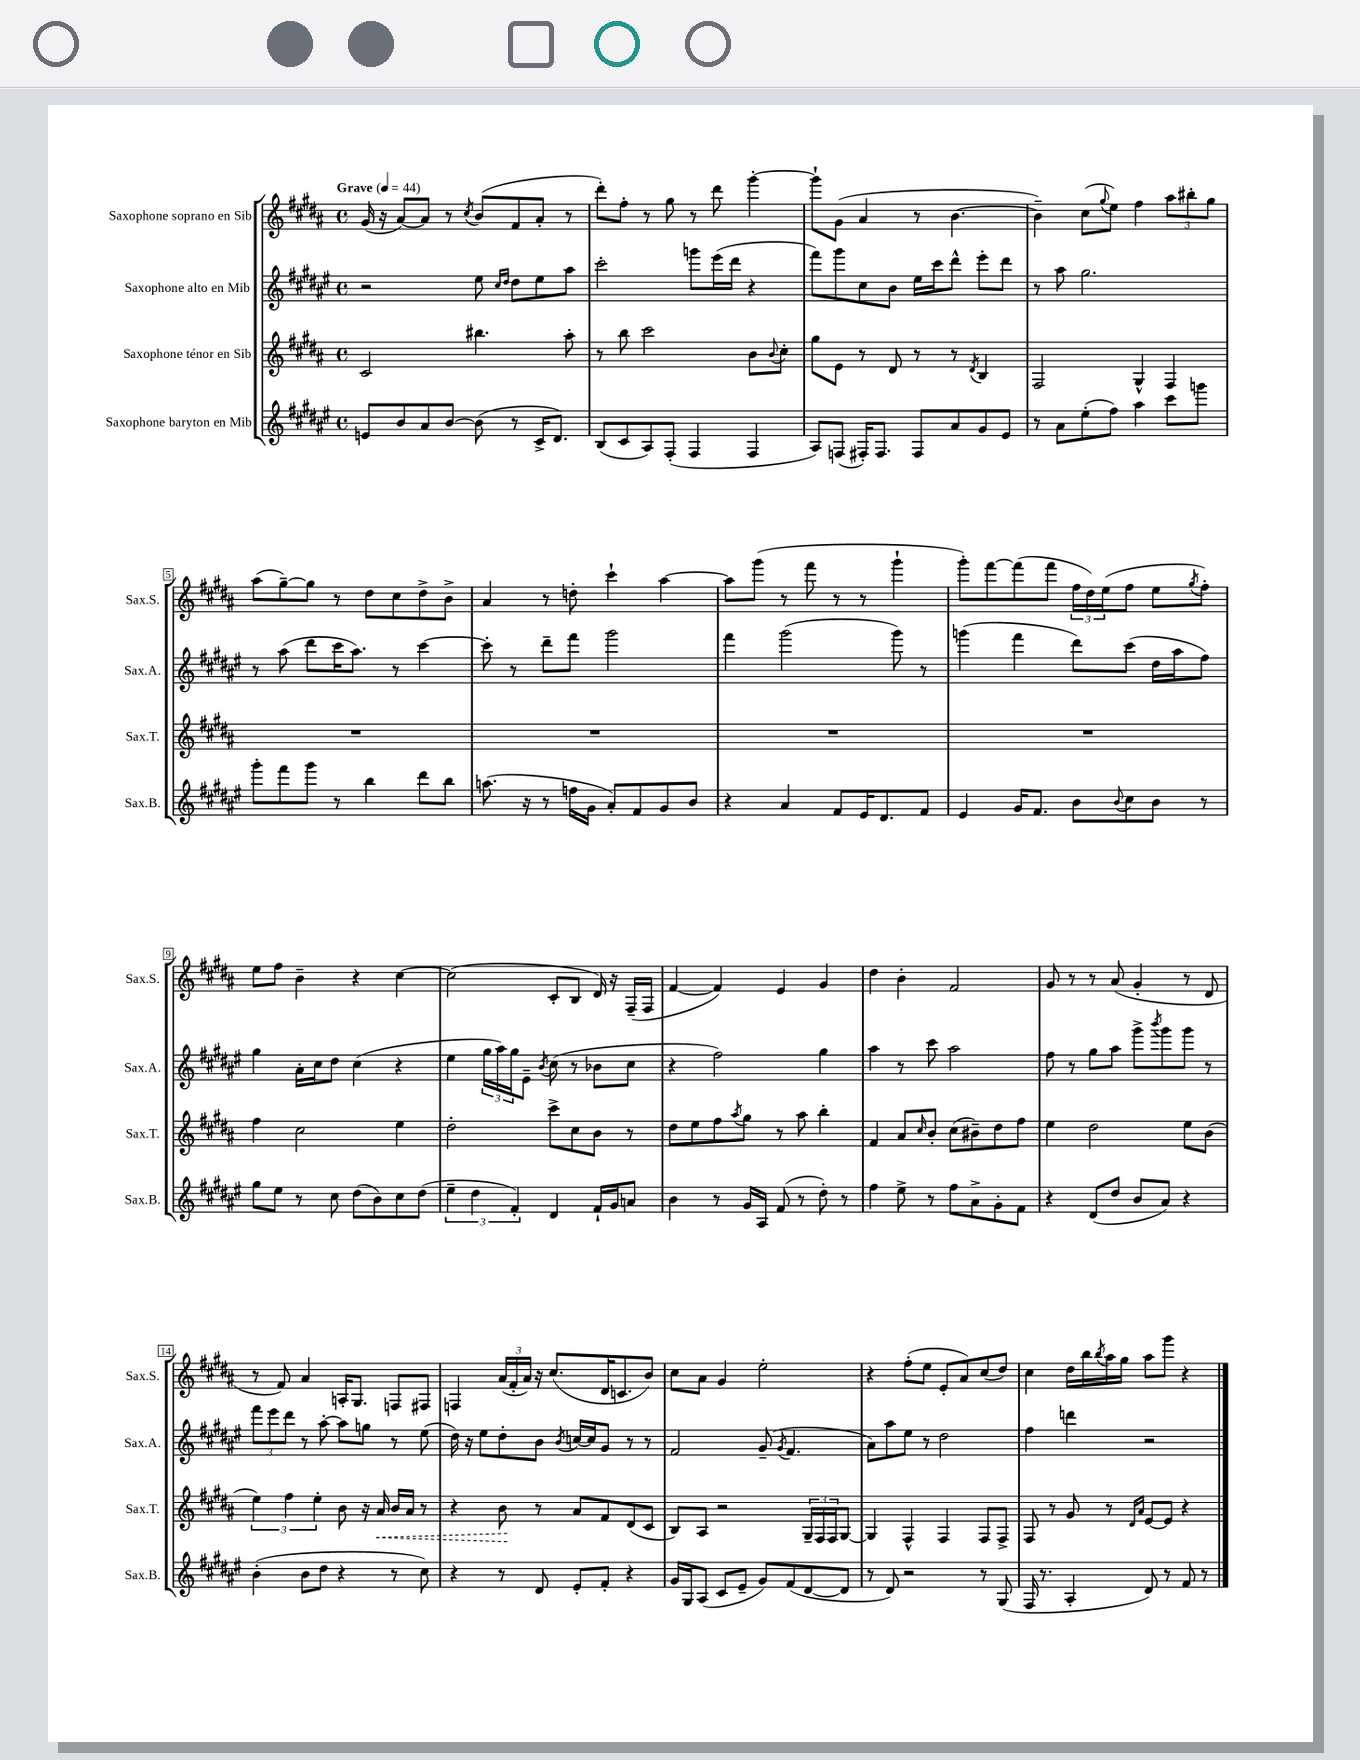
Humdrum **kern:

**kern	**kern	**dynam	**kern	**kern
*part4	*part3	*part3	*part2	*part1
*staff4	*staff3	*staff3	*staff2	*staff1
*I"Saxophone baryton en Mib	*I"Saxophone ténor en Sib	*	*I"Saxophone alto en Mib	*I"Saxophone soprano en Sib
*I'Sax.B.	*I'Sax.T.	*	*I'Sax.A.	*I'Sax.S.
*clefG2	*clefG2	*	*clefG2	*clefG2
*k[f#c#g#d#a#e#]	*k[f#c#g#d#a#]	*	*k[f#c#g#d#a#e#]	*k[f#c#g#d#a#]
*M4/4	*M4/4	*	*M4/4	*M4/4
*met(c)	*met(c)	*	*met(c)	*met(c)
*MM44	*MM44	*	*MM44	*MM44
=1	=1	=1	=1	=1
!	!	!	!	!LO:TX:a:B:t=Grave
8en/L	2c#/	.	2r	(16g#/
.	.	.	.	16r
8b/	.	.	.	[8a#/L)
8a#/	.	.	.	8a#/J]
[8b/J	.	.	.	8r
.	.	.	.	8qcc#/
(8b\]	4.bb#X\	.	8ee#\	(8b/L
.	.	.	16qqcc#/LL	.
.	.	.	16qqdd#/JJ	.
8r	.	.	8dd#\L	8f#/
16c#^/KL	.	.	8ee#\	8a#'/J
8.d#/J)	.	.	.	.
.	8aa#'\	.	8aa#\J	8r
=2	=2	=2	=2	=2
(8B/L	8r	.	2ccc#'\	8ddd#'\L)
8c#/	8bb\	.	.	8ff#'\J
8A#/)	2ccc#\	.	.	8r
(8F#'/J	.	.	.	8gg#\
4F#/	.	.	8gggn\L	8r
.	.	.	(16eee#\L	8ddd#\
.	.	.	16ddd#\JJ	.
4F#/	8b\L	.	4r	[4ggg#'\
.	8qqb/	.	.	.
.	8cc#'\J	.	.	.
=3	=3	=3	=3	=3
8A#/L)	8gg#\L	.	8fff#\L)	8ggg#`\L]
(8Fn/J	8e\J	.	8ggg#\	(8g#\J
16F#X'/KL)	8r	.	8cc#\	4a#/
8.F#/J	.	.	.	.
.	8d#/	.	8b\J	.
8F#/L	8r	.	16ee#\LL	8r
.	.	.	16ccc#\J	.
8a#/	8r	.	8ddd#^^\J	[4.b\
.	8qd#/	.	.	.
8g#/	4B/	.	8eee#'\L	.
8e#/J	.	.	8ddd#\J	.
=4	=4	=4	=4	=4
8r	2F#/	.	8r	4b~\])
8a#\L	.	.	8aa#\	.
(8ee#'\	.	.	2.gg#\	(8cc#\L
.	.	.	.	8qqgg#/
8ff#\J)	.	.	.	8ee\J)
4aa#\	4G#^^/	.	.	4ff#\
8ccc#\L	4F#/	.	.	12aa#\L
.	.	.	.	12bb#X'\
8gggn\J	.	.	.	.
.	.	.	.	12gg#\J
!!LO:LB:g=z
=5	=5	=5	=5	=5
8ggg#'\L	1r	.	8r	(8aa#\L
8fff#\	.	.	(8aa#\	[8gg#~\)
8ggg#\J	.	.	8ddd#\L	8gg#\J]
8r	.	.	16ccc#\K	8r
.	.	.	8.aa#\J)	.
4bb\	.	.	.	8dd#\L
.	.	.	8r	8cc#\
8ddd#\L	.	.	[4ccc#\	8dd#^\
8bb\J	.	.	.	8b^\J
=6	=6	=6	=6	=6
(8.aan\	1r	.	8ccc#'\]	4a#/
.	.	.	8r	.
16r	.	.	.	.
8r	.	.	8ddd#~\L	8r
16ffn\LL	.	.	8fff#\J	8ddn'\
16g#\JJ	.	.	.	.
8a#'/L)	.	.	2ggg#\	4ccc#`\
8f#/	.	.	.	.
8g#/	.	.	.	[4aa#\
8b/J	.	.	.	.
=7	=7	=7	=7	=7
4r	1r	.	4fff#\	8aa#\L]
.	.	.	.	(8ggg#\J
4a#/	.	.	(2ggg#\	8r
.	.	.	.	8fff#\
8f#/L	.	.	.	8r
16e#/K	.	.	.	8r
8.d#/	.	.	.	.
.	.	.	8ggg#\)	4ggg#`\
8f#/J	.	.	8r	.
=8	=8	=8	=8	=8
4e#/	1r	.	(4gggn\	8ggg#'\L)
.	.	.	.	[8fff#\
16g#/KL	.	.	4fff#\	(8fff#\]
8.f#/J	.	.	.	.
.	.	.	.	8fff#\J
8b\L	.	.	8ddd#\L)	24ff#\LL
.	.	.	.	24dd#\)
.	.	.	.	(24ee\J
8qqb/	.	.	.	.
8cc#\	.	.	(8ccc#\J	8ff#\J
8b\J	.	.	16dd#\LL	8ee\L
.	.	.	16aa#\J	.
.	.	.	.	8qgg#/
8r	.	.	8ff#\J)	8ff#'\J)
!!LO:LB:g=z
=9	=9	=9	=9	=9
8gg#\L	4ff#\	.	4gg#\	8ee\L
8ee#\J	.	.	.	8ff#\J
8r	2cc#\	.	16a#'\LL	4b~\
.	.	.	16cc#\J	.
8cc#\	.	.	8dd#\J	.
(8dd#\L	.	.	(4cc#\	4r
8b\)	.	.	.	.
8cc#\	4ee\	.	4r	[4cc#\
(8dd#\J	.	.	.	.
=10	=10	=10	=10	=10
6ee#~\	2dd#'\	.	4ee#\	(2cc#\]
6dd#\	.	.	.	.
.	.	.	24gg#\LL	.
.	.	.	24aa#\)	.
6f#'/)	.	.	24gg#\J	.
.	.	.	8e#~\J	.
.	.	.	8qb/	.
4d#/	8ccc#^\L	.	(8cc#\	8c#'/L
.	8cc#\	.	8r	8B/J
16f#`/LL	8b\J	.	8b-X\L	16d#/)
16g#/J	.	.	.	16r
8an/J	8r	.	8cc#\J	(16F#~/LL
.	.	.	.	16F#/JJ
=11	=11	=11	=11	=11
4b\	8dd#\L	.	4r	[4f#/
.	8ee\	.	.	.
8r	8ff#\	.	2ff#\)	4f#/])
.	8qaa#/	.	.	.
16g#/LL	8gg#\J	.	.	.
16A#/JJ	.	.	.	.
(8f#/	8r	.	.	4e/
8r	8aa#\	.	.	.
8dd#'\)	4bb'\	.	4gg#\	4g#/
8r	.	.	.	.
=12	=12	=12	=12	=12
4ff#\	4f#/	.	4aa#\	4dd#\
8ee#^\	8a#/L	.	8r	4b'\
.	16qqcc#/	.	.	.
8r	8b'/J	.	8ccc#\	.
8ff#\L	(8cc#\L	.	2aa#\	2f#/
8a#^\	8b#X~\)	.	.	.
8g#'\	8dd#\	.	.	.
8f#\J	8ff#\J	.	.	.
=13	=13	=13	=13	=13
4r	4ee\	.	8ff#\	8g#/
.	.	.	8r	8r
(8d#/L	2dd#\	.	8gg#\L	8r
8dd#/J	.	.	8aa#\J	(8a#/
8b/L	.	.	8ggg#^\L	4g#'/
.	.	.	8qbbb/	.
8a#/J)	.	.	8ggg#\	.
4r	8ee\L	.	8ggg#\J	8r
.	(8b\J	.	8r	8d#/
!!LO:LB:g=z
=14	=14	=14	=14	=14
(4b'\	6ee\)	.	12fff#\L	8r
.	.	.	12eee#\	.
.	.	.	.	8f#/)
.	6ff#\	.	12ddd#\J	.
8b\L	.	.	8r	4a#/
.	6ee'\	.	.	.
8dd#\J	.	.	[8aa#'\	.
4r	8b\	.	8aa#\L]	16An'/KL
.	.	.	.	8.G#/J
.	16r	.	8ggn\J	.
!	!	!LO:HP:b	!	!
.	16a#/	<	.	.
8r	16b/LL	.	8r	8Fn/L
.	16a#/JJ	.	.	.
8cc#\)	8r	.	(8ee#\	8F#X/J
=15	=15	=15	=15	=15
4r	4r	.	16dd#\)	4Fn/
.	.	.	16r	.
.	.	.	8ee#\L	.
8r	8b\	.	8dd#'\	(24a#/LL
.	.	.	.	24f#'/
.	.	.	.	24a#/JJ)
8d#/	8r	[	8b\J	16r
.	.	.	.	(8.cc#/L
.	.	.	8qb/	.
8e#'/L	8a#/L	.	[16ccn/LL	.
.	.	.	16cc/J]	.
8f#'/J	8f#/	.	8g#/J	16d#/K
.	.	.	.	8.cn/
4r	(8d#/	.	8r	.
.	8c#/J	.	8r	8b/J)
=16	=16	=16	=16	=16
16g#/LL	8B/L)	.	2f#/	8cc#\L
16G#/J	.	.	.	.
(8A#/J	8A#/J	.	.	8a#\J
8c#/L	2r	.	.	4g#/
8e#~/J	.	.	.	.
8g#/L)	.	.	(8g#~/	2ee'\
.	.	.	8qg#/	.
(8f#/	.	.	4.f#/	.
[8d#/	24G#~/LL	.	.	.
.	24F#/	.	.	.
.	24F#/J	.	.	.
8d#/J]	[8G#/J	.	.	.
=17	=17	=17	=17	=17
8r	4G#/]	.	8a#\L)	4r
8d#/)	.	.	8aa#\	.
2r	4F#^^/	.	8ee#\J	(8ff#'\L
.	.	.	8r	8ee\J
.	4F#/	.	2dd#\	8e'/L
.	.	.	.	8a#/)
8r	8F#/L	.	.	(8cc#/
(8G#/	8F#^/J	.	.	8dd#/J)
=18	=18	=18	=18	=18
16F#/	8F#/	.	4ff#\	4cc#\
8.r	.	.	.	.
.	8r	.	.	.
4A#'/	8g#/	.	4dddn\	16dd#\LL
.	.	.	.	16bb\
.	.	.	.	8qbb/
.	8r	.	.	16aa#\
.	.	.	.	16gg#\JJ
.	16qqd#/LL	.	.	.
.	16qqa#/JJ	.	.	.
8d#/)	[8e/L	.	2r	8aa#\L
8r	8e/J]	.	.	8ggg#\J
8f#/	4r	.	.	4r
8r	.	.	.	.
==	==	==	==	==
*-	*-	*-	*-	*-
